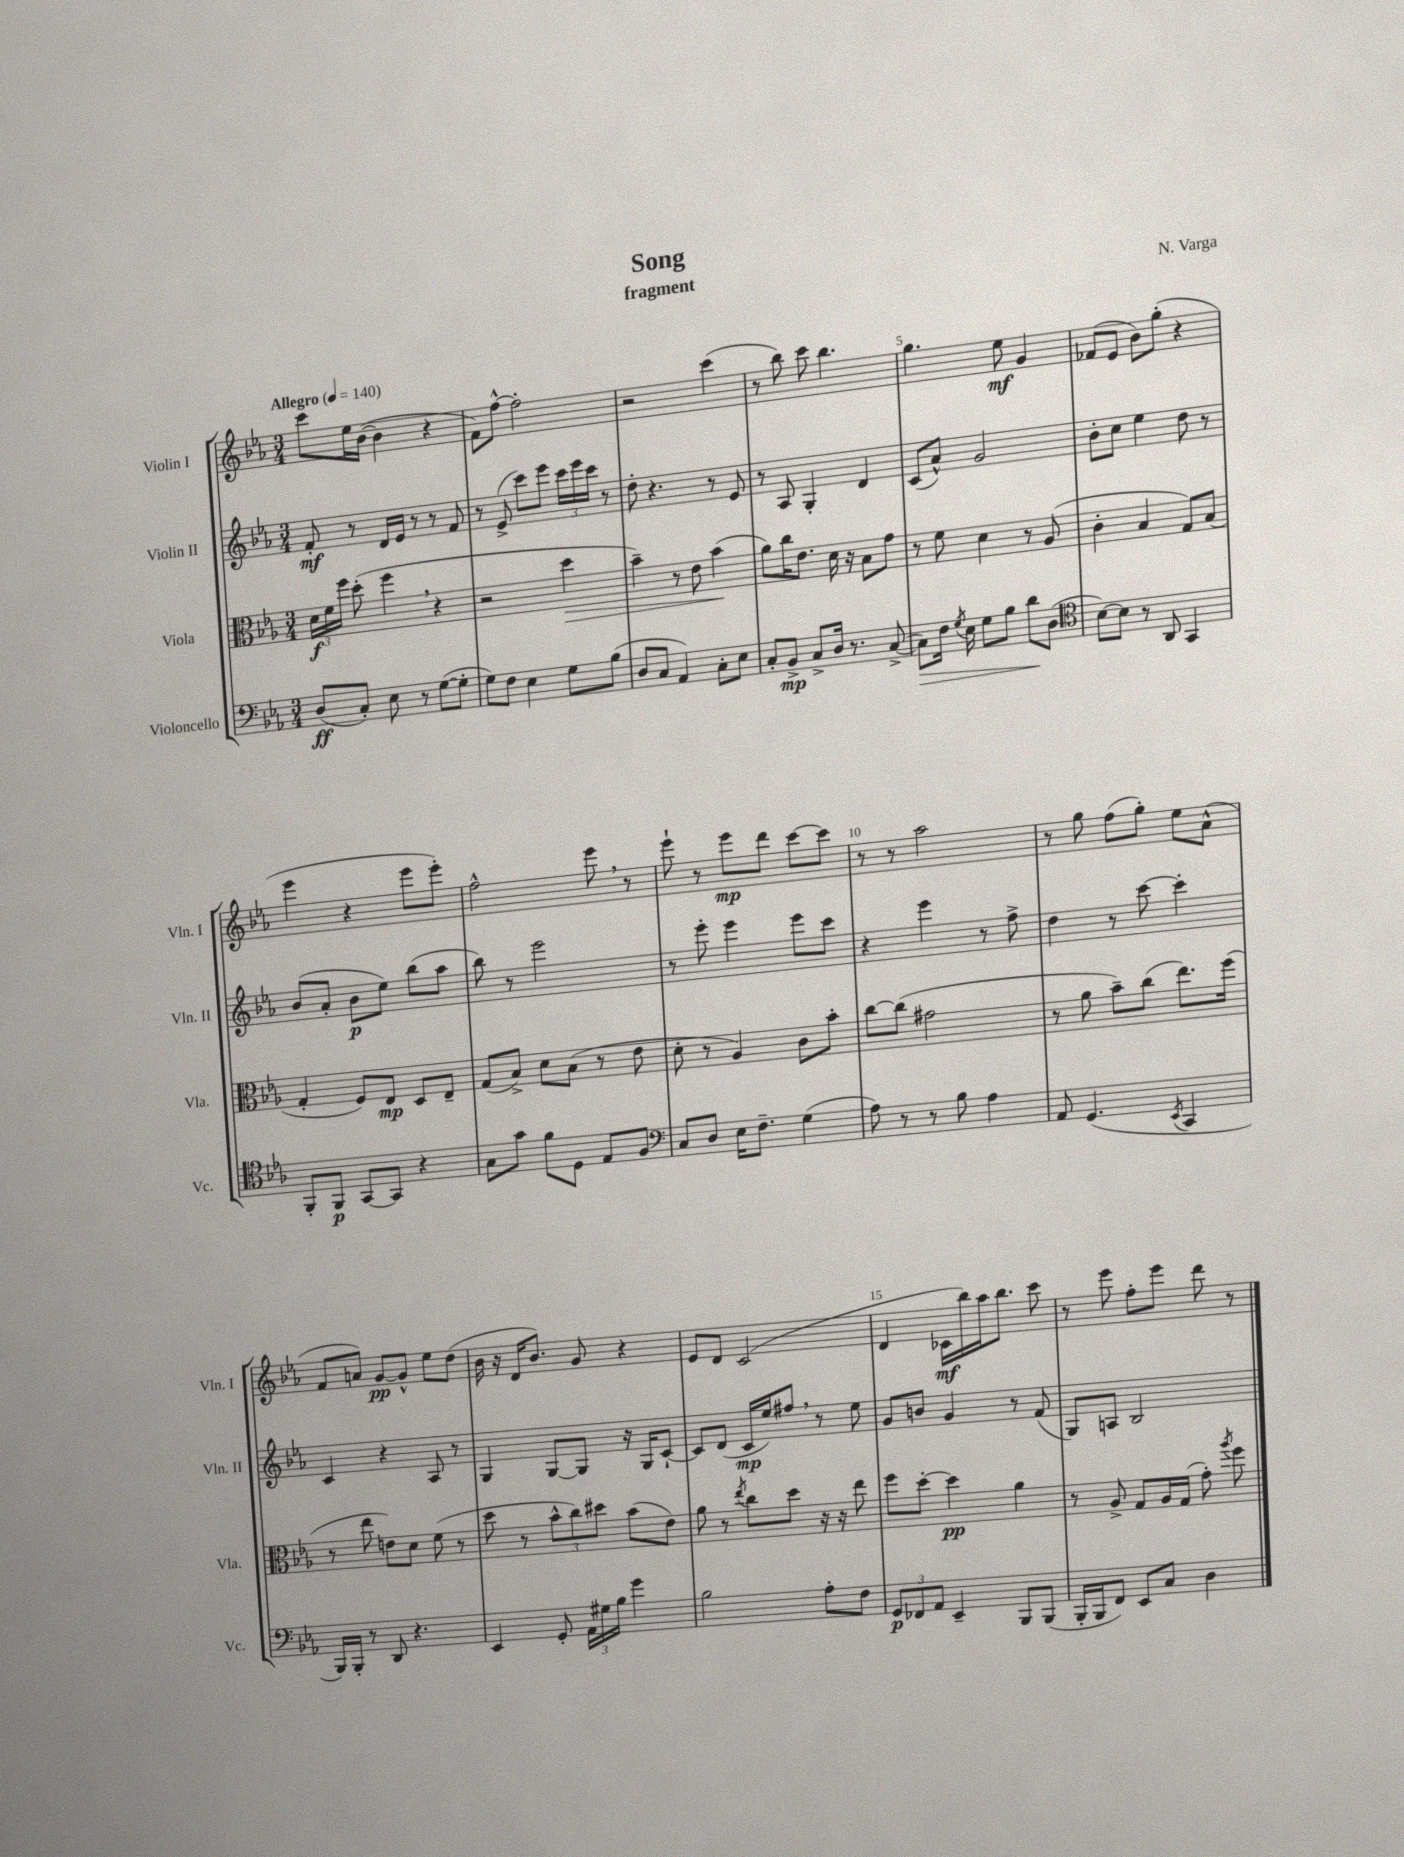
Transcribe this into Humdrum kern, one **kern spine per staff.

**kern	**kern	**kern	**kern
*staff4	*staff3	*staff2	*staff1
*clefF4	*clefC3	*clefG2	*clefG2
*k[b-e-a-]	*k[b-e-a-]	*k[b-e-a-]	*k[b-e-a-]
*M3/4	*M3/4	*M3/4	*M3/4
*MM140	*MM140	*MM140	*MM140
(8D	24d	8f'	8ccc
.	24f	.	.
.	24ff	.	.
8C')	(8dd'	8r	16ee-
.	.	.	([16b-
8E-	4ff	16d	4b-]
.	.	16e-	.
8r	.	8r	.
([8G	4r	8r	4r
8G']	.	8f	.
=	=	=	=
8G)	2r	8r	8f)
8F	.	(8e-^	[8ff^^
4E-	.	8ccc)	2ff']
.	.	8eee-	.
8G	4dd	24ccc	.
.	.	24eee-	.
.	.	24ccc	.
(8B-	.	8r	.
=	=	=	=
8D	4b-~)	8dd'	2r
8C	.	4.r	.
4AA-)	8r	.	.
.	8e-	.	.
8C'	(4b-	8r	(4ccc
8E-	.	8e-	.
=	=	=	=
8C'	8a-)	8r	8r
8BB-^	16cc	8A-	8bb-)
.	8.e-	.	.
8C^	.	4G'	8ccc
16D	16d	.	4.bb-
8.r	16r	.	.
.	8B-	4d	.
([8C^	8g	.	.
=	=	=	=
8C])	8r	(8c	4.gg
16F	8f	8a-^^)	.
8qG	.	.	.
16E-	.	.	.
8G	4d	2g	.
8B-	.	.	8ee-
8d	8r	.	4g
(8D	(8A-	.	.
=	=	=	=
*clefC4	*	*	*
[8B-)	4c'	8b-'	(8f-
8B-]	.	8cc	8e-
8r	4B-	4ee-	8b-)
8AA-	.	.	(8gg'
4GG	8G)	8dd	4r
.	(8B-	8r	.
=	=	=	=
8FF'	4G'	(8b-	4eee-
8FF	.	8a-'	.
[8GG	8F)	8b-	4r
8GG]	8E-	8ee-)	.
4r	8D	(8bb-	8eee-
.	8E-~	8aa-	8eee-')
=	=	=	=
8G	(8G	8bb-)	2ff^^
8g	8B-^)	8r	.
8f	8d	2eee-	.
8D	(8B-	.	.
8E-	8r	.	8eee-
8F	8e-	.	8r
=	=	=	=
*clefF4	*	*	*
8C	8d'	8r	8eee-`
8D	8r	8eee-'	8r
16E-	4A-)	4eee-	8eee-
8.F~	.	.	.
.	.	.	8ddd
(4G	8c	8eee-	[8ccc
.	8b-'	8ccc	8ccc]
=	=	=	=
8A-)	[8cc	4r	8r
8r	(8cc]	.	8r
8r	2g#	4eee-	2aa-
8B-	.	.	.
4A-	.	8r	.
.	.	8ff^	.
=	=	=	=
8AA-	8r	4dd	8r
(4.GG	8a-	.	8gg
.	8b-~)	8r	(8ff
.	(8cc	[8ccc	8gg')
8qEE-	.	.	.
4CC	8.ee-)	4ccc']	8ee-
.	.	.	(8a-^^
.	(16ff	.	.
=	=	=	=
16BBB-)	8r	4c	8f
16BBB-'	.	.	.
8r	8ee-	.	8a)
8DD	8e)	4r	[8g
4.r	8d	.	8g^^]
.	(8f	8A-	8ee-
.	8r	8r	(8dd
=	=	=	=
4EE-	8dd	4G	16b-
.	.	.	16r
.	8r	.	16d
.	.	.	8.b-)
8GG'	12b-^^	[8G	.
.	12cc)	.	.
24AA-	.	8G]	8g
24G#	12dd#	.	.
24B-	.	.	.
4g	(8b-	16r	4r
.	.	16G	.
.	8e-)	[8c`	.
=	=	=	=
2B-	8a-	8c]	8e-
.	8r	(8d	8d
.	8qee-	.	.
.	8cc	16c	(2c
.	.	16ee-)	.
.	8dd	8ff#	.
8A-'	16r	8r	.
.	16r	.	.
8F	8ee-	8ee-	.
=	=	=	=
12GG	8ff	8g	4d
12FF-	.	.	.
.	[8dd'	8b	.
12AA-	.	.	.
4EE-~	4dd]	4g	16c-
.	.	.	16bb-)
.	.	.	16aa-
.	.	.	8.bb-
8BBB-	4a-	8r	.
(8BBB-	.	(8f	8ccc
=	=	=	=
16BBB-'	8r	8G)	8r
16BBB-	.	.	.
8FF)	8A-^	8A	8eee-
8EE-	8G	2B-	8ff'
8C	16A-	.	8eee-
.	(16G	.	.
4D	8g')	.	8ddd
.	8qaa-	.	.
.	8ff	.	8r
==	==	==	==
*-	*-	*-	*-
